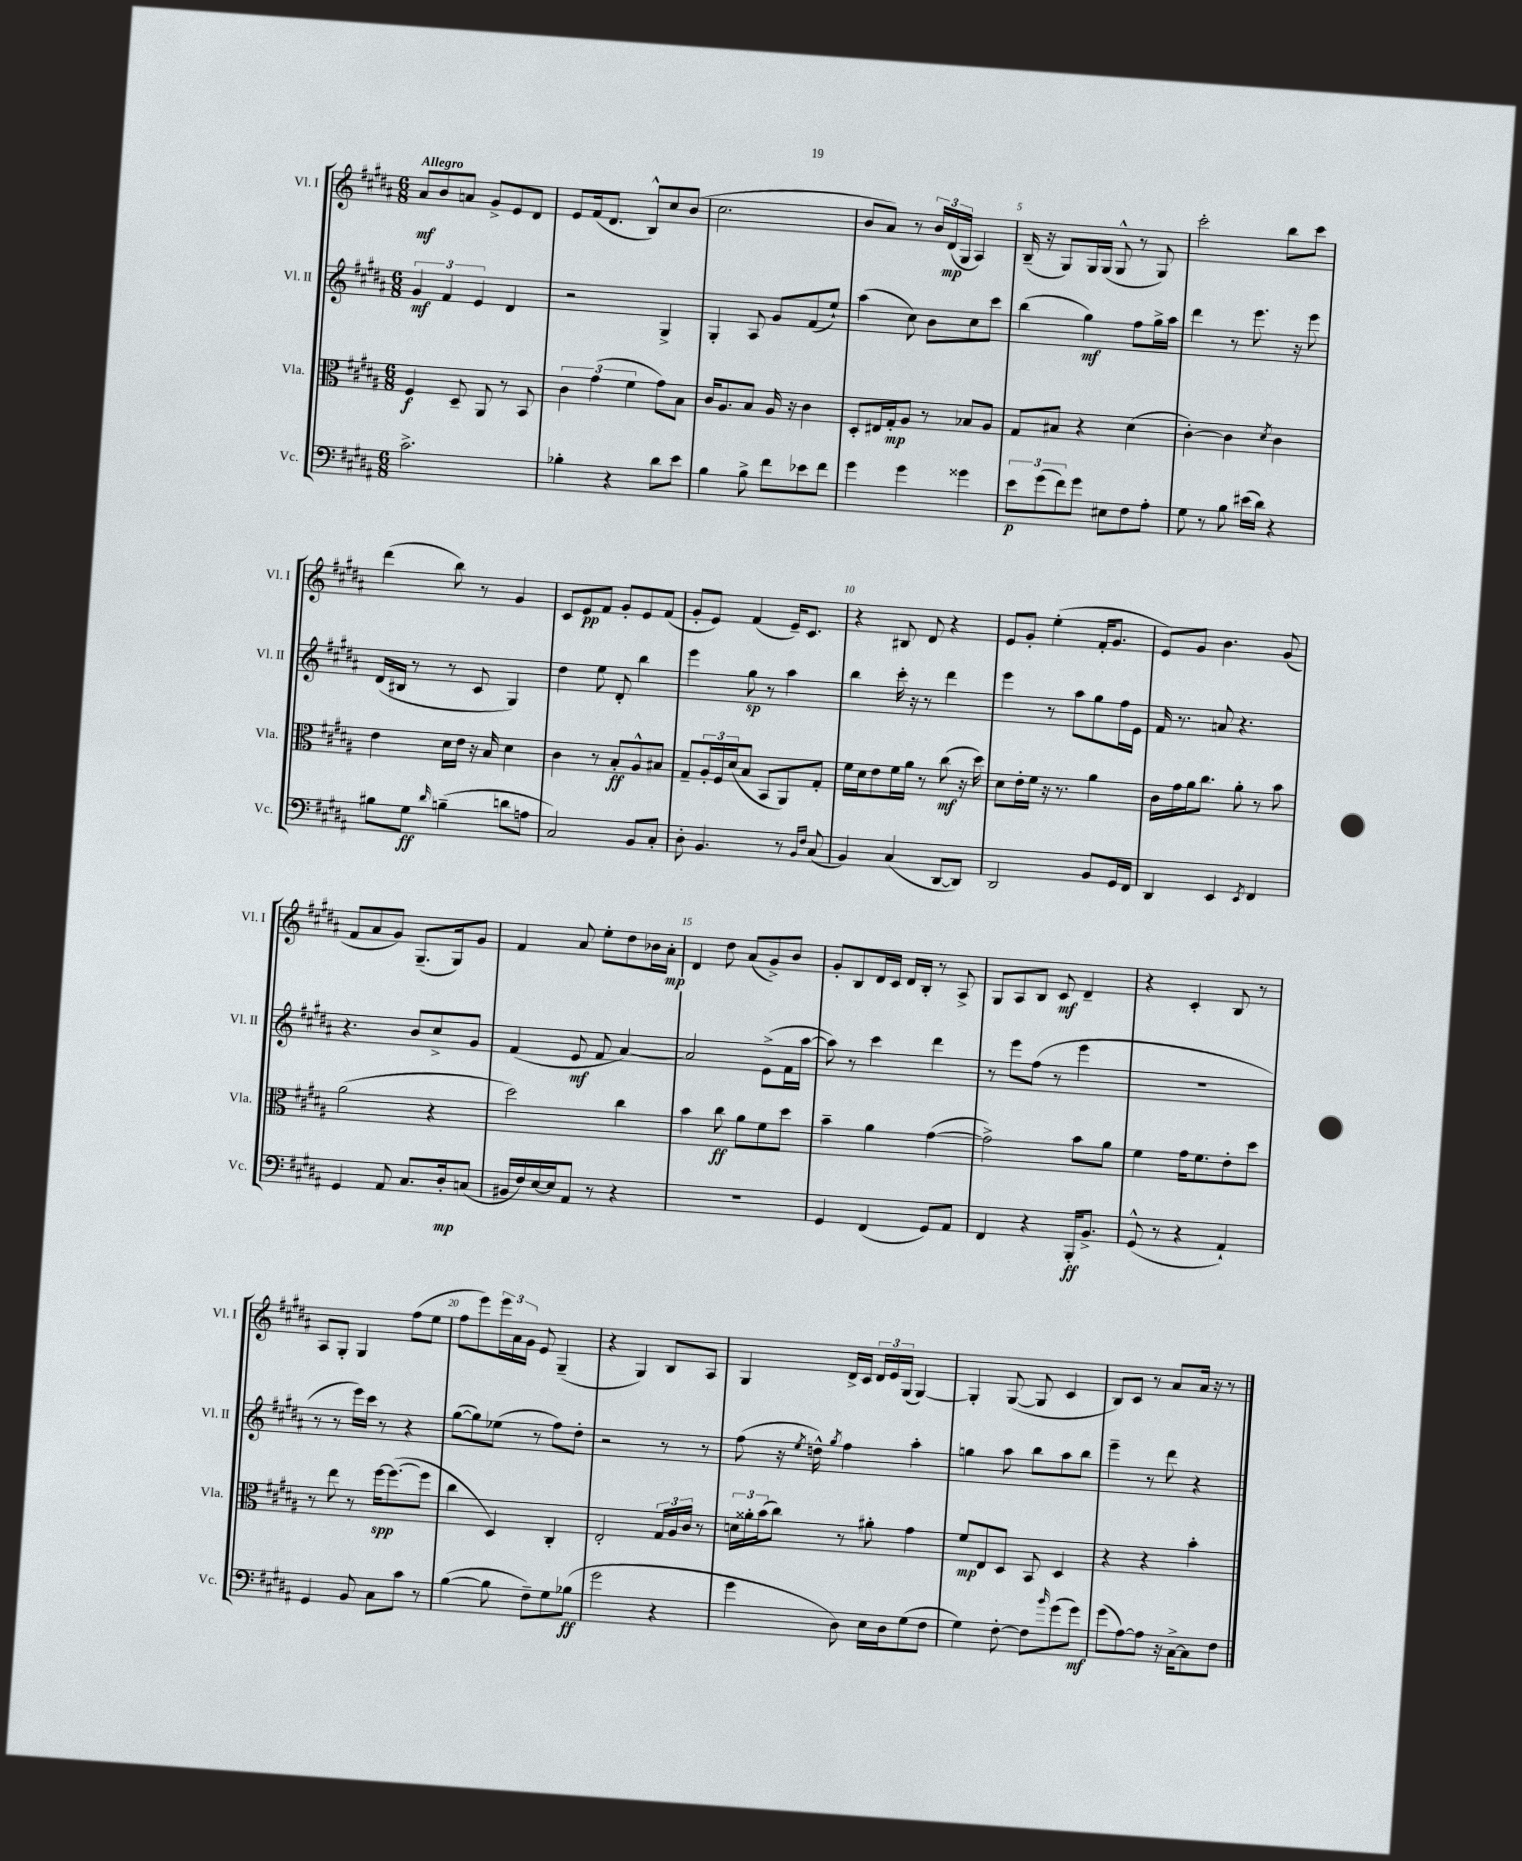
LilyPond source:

<<
\new StaffGroup <<
\new Staff = "s0" \with { instrumentName = "Vl. I" shortInstrumentName = "Vl. I" } {
    \clef treble \key b \major \numericTimeSignature \time 6/8 \tempo "Allegro"
    ais'8\mf b'8 a'8 gis'8-> e'8 dis'8 |
    e'8 fis'16( dis'8. b8-^) cis''8 b'8( |
    cis''2. |
    b'8 ais'8) r8 \tuplet 3/2 { b'16 dis'16\mp( gis16 } ais4) |
    b16--( r16 gis8) gis16 gis16( gis8-^ r8 gis8) |
    cis'''2-. b''8 cis'''8 |
    dis'''4( b''8) r8 gis'4 |
    cis'8 e'8\pp fis'8 gis'8-. e'8 fis'8( |
    gis'8-. e'8) fis'4( e'16--) cis'8. |
    r4 bis8 dis'8 r4 |
    e'8 gis'8-. e''4-.( fis'16-. gis'8. |
    e'8) gis'8 b'4. gis'8( |
    fis'8 ais'8 gis'8) gis8.--( gis16) gis'8 |
    fis'4 ais'8 e''8-. dis''8 bes'16 ais'16-.\mp |
    dis'4 dis''8 ais'8( gis'8->) b'8 |
    gis'8-. b8 dis'16 cis'16 dis'16 b16-. r8 ais8-> |
    gis8 ais8 b8 cis'8\mf dis'4-- |
    r4 cis'4-. b8 r8 |
    ais8 gis8-. gis4 fis''8( e''8 |
    fis''8 e'''8) \tuplet 3/2 { e'''16 ais'16 gis'16 } e'8 gis4--( |
    r4 gis4) b8 ais8 |
    gis4 dis'16-> cis'16 \tuplet 3/2 { dis'16 e'16 gis16( } gis4~) |
    gis4-. gis8~( gis8 cis'4 |
    b8) cis'8 r8 ais'8 ais'16 r16 r8 \bar "|." |
}
\new Staff = "s1" \with { instrumentName = "Vl. II" shortInstrumentName = "Vl. II" } {
    \clef treble \key b \major \numericTimeSignature \time 6/8
    \tuplet 3/2 { gis'4\mf fis'4 e'4 } dis'4 |
    r2 gis4-> |
    gis4-. ais8 gis'8 fis'8( e''8-!) |
    ais''4( cis''8) b'8 cis''8 cis'''8 |
    b''4( gis''4\mf) fis''8 gis''16-> ais''16 |
    dis'''4 r8 e'''8. r16 e'''8 |
    dis'16( bis16 r8 r8 cis'8 gis4) |
    dis''4 e''8 dis'8-. b''4 |
    e'''4 gis''8\sp r8 ais''4 |
    b''4 cis'''16-. r16 r8 dis'''4 |
    e'''4 r8 ais''8 gis''8 fis''16 e'16 |
    fis'16 r8. a'8 r4. |
    r4. b'8 cis''8-> gis'8 |
    fis'4( e'8\mf fis'8 ais'4~) |
    ais'2 e'8->( fis'16 ais''16~ |
    ais''8) r8 cis'''4 dis'''4 |
    r8 e'''8 fis''8( r8 e'''4 |
    r2. |
    r8 r8 e'''16) cis'''16 r8 r4 |
    gis''8~( gis''8) ees''8( r8 fis''8) dis''8-. |
    r2 r8 r8 |
    fis''8( r16 \acciaccatura { e''8 } d''16-^) \acciaccatura { gis''8 } fis''4 ais''4-. |
    g''4 ais''8 b''8 ais''8 b''8 |
    e'''4-- r8 dis'''8 r4 \bar "|." |
}
\new Staff = "s2" \with { instrumentName = "Vla." shortInstrumentName = "Vla." } {
    \clef alto \key b \major \numericTimeSignature \time 6/8
    fis4\f dis8-- ais,8 r8 b,8 |
    \tuplet 3/2 { cis'4 gis'4( fis'4 } gis'8) b8 |
    cis'16 ais8. b8 ais16 r16 cis'4 |
    dis8-. eis16 gis16-.\mp ais8 r8 bes8 ais8 |
    gis8 bis8 r4 dis'4( |
    cis'4~-.) cis'4 \acciaccatura { dis'8 } cis'4 |
    e'4 dis'16 e'16 r16 b16 dis'4 |
    cis'4 r8 b8-.\ff ais8-^ bis8 |
    gis8-- \tuplet 3/2 { ais16-. fis16 dis'16( } b8 b,8 ais,8) gis8-. |
    fis'16 dis'16 e'8 fis'16 ais'16 r8 cis''8\mf( r16 dis''16) |
    dis'8 e'16-. fis'16 r16 r8. ais'4 |
    cis'16 gis'16 ais'16 cis''8. ais'8-. r8 b'8 |
    ais'2( r4 |
    dis''2) cis''4 |
    b'4 cis''8\ff ais'8 fis'8 dis''8 |
    b'4-- ais'4 gis'4~( |
    gis'2->) b'8 ais'8 |
    fis'4 gis'16 fis'8. e'8-. dis''8 |
    r8 e''8 r8 fis''16~\spp fis''8.~( fis''8 |
    cis''4 dis4) cis4-. |
    e2-. \tuplet 3/2 { gis16 ais16 cis'16 } r8 |
    \tuplet 3/2 { d'16 aisis'16-. b'16( } cis''8) r8 ais'8-. gis'4 |
    fis'8\mp e8 dis8 b,8 dis4 |
    r4 r4 b'4-. \bar "|." |
}
\new Staff = "s3" \with { instrumentName = "Vc." shortInstrumentName = "Vc." } {
    \clef bass \key b \major \numericTimeSignature \time 6/8
    cis'2.-> |
    bes4-. r4 dis'8 e'8 |
    b4 b8-> fis'8 ees'8 fis'8 |
    gis'4 gis'4 gisis'4 |
    \tuplet 3/2 { e'8\p gis'8( fis'8) } gis'8 eis8 fis8 ais8-. |
    gis8 r8 b8 eis'16( dis'16) r4 |
    bis8 gis8\ff \grace { dis'16 } b4--( d'8 a8 |
    cis2) b,8 cis8-. |
    dis8-. b,4. r8 \grace { b,16 fis16 } cis8( |
    b,4) cis4( dis,8~ dis,8) |
    dis,2 b,8 gis,16 fis,16 |
    dis,4 e,4 \acciaccatura { e,8 } fis,4 |
    gis,4 ais,8 cis8. dis16-.\mp c8( |
    bis,16 fis16) e16~ e16 ais,8 r8 r4 |
    R2. |
    gis,4 fis,4( gis,8) ais,8 |
    fis,4 r4 b,,16-.\ff b,8.-> |
    gis,8-^( r8 r4 ais,4-!) |
    gis,4 b,8 cis8 cis'8 r8 |
    b4~( b8 fis8--) gis8 bes8\ff( |
    gis'2 r4 |
    gis'4 dis8) e16 dis16 gis8( fis8 |
    gis4) fis8~-. fis8 \grace { b'16 } gis'8( gis'8\mf) |
    gis'8( ais8~) ais8 r16 cis16~-> cis8 fis8 \bar "|." |
}
>>
>>
\layout { \context { \Score \override BarNumber.break-visibility = ##(#f #t #t) barNumberVisibility = #(every-nth-bar-number-visible 5) } }
